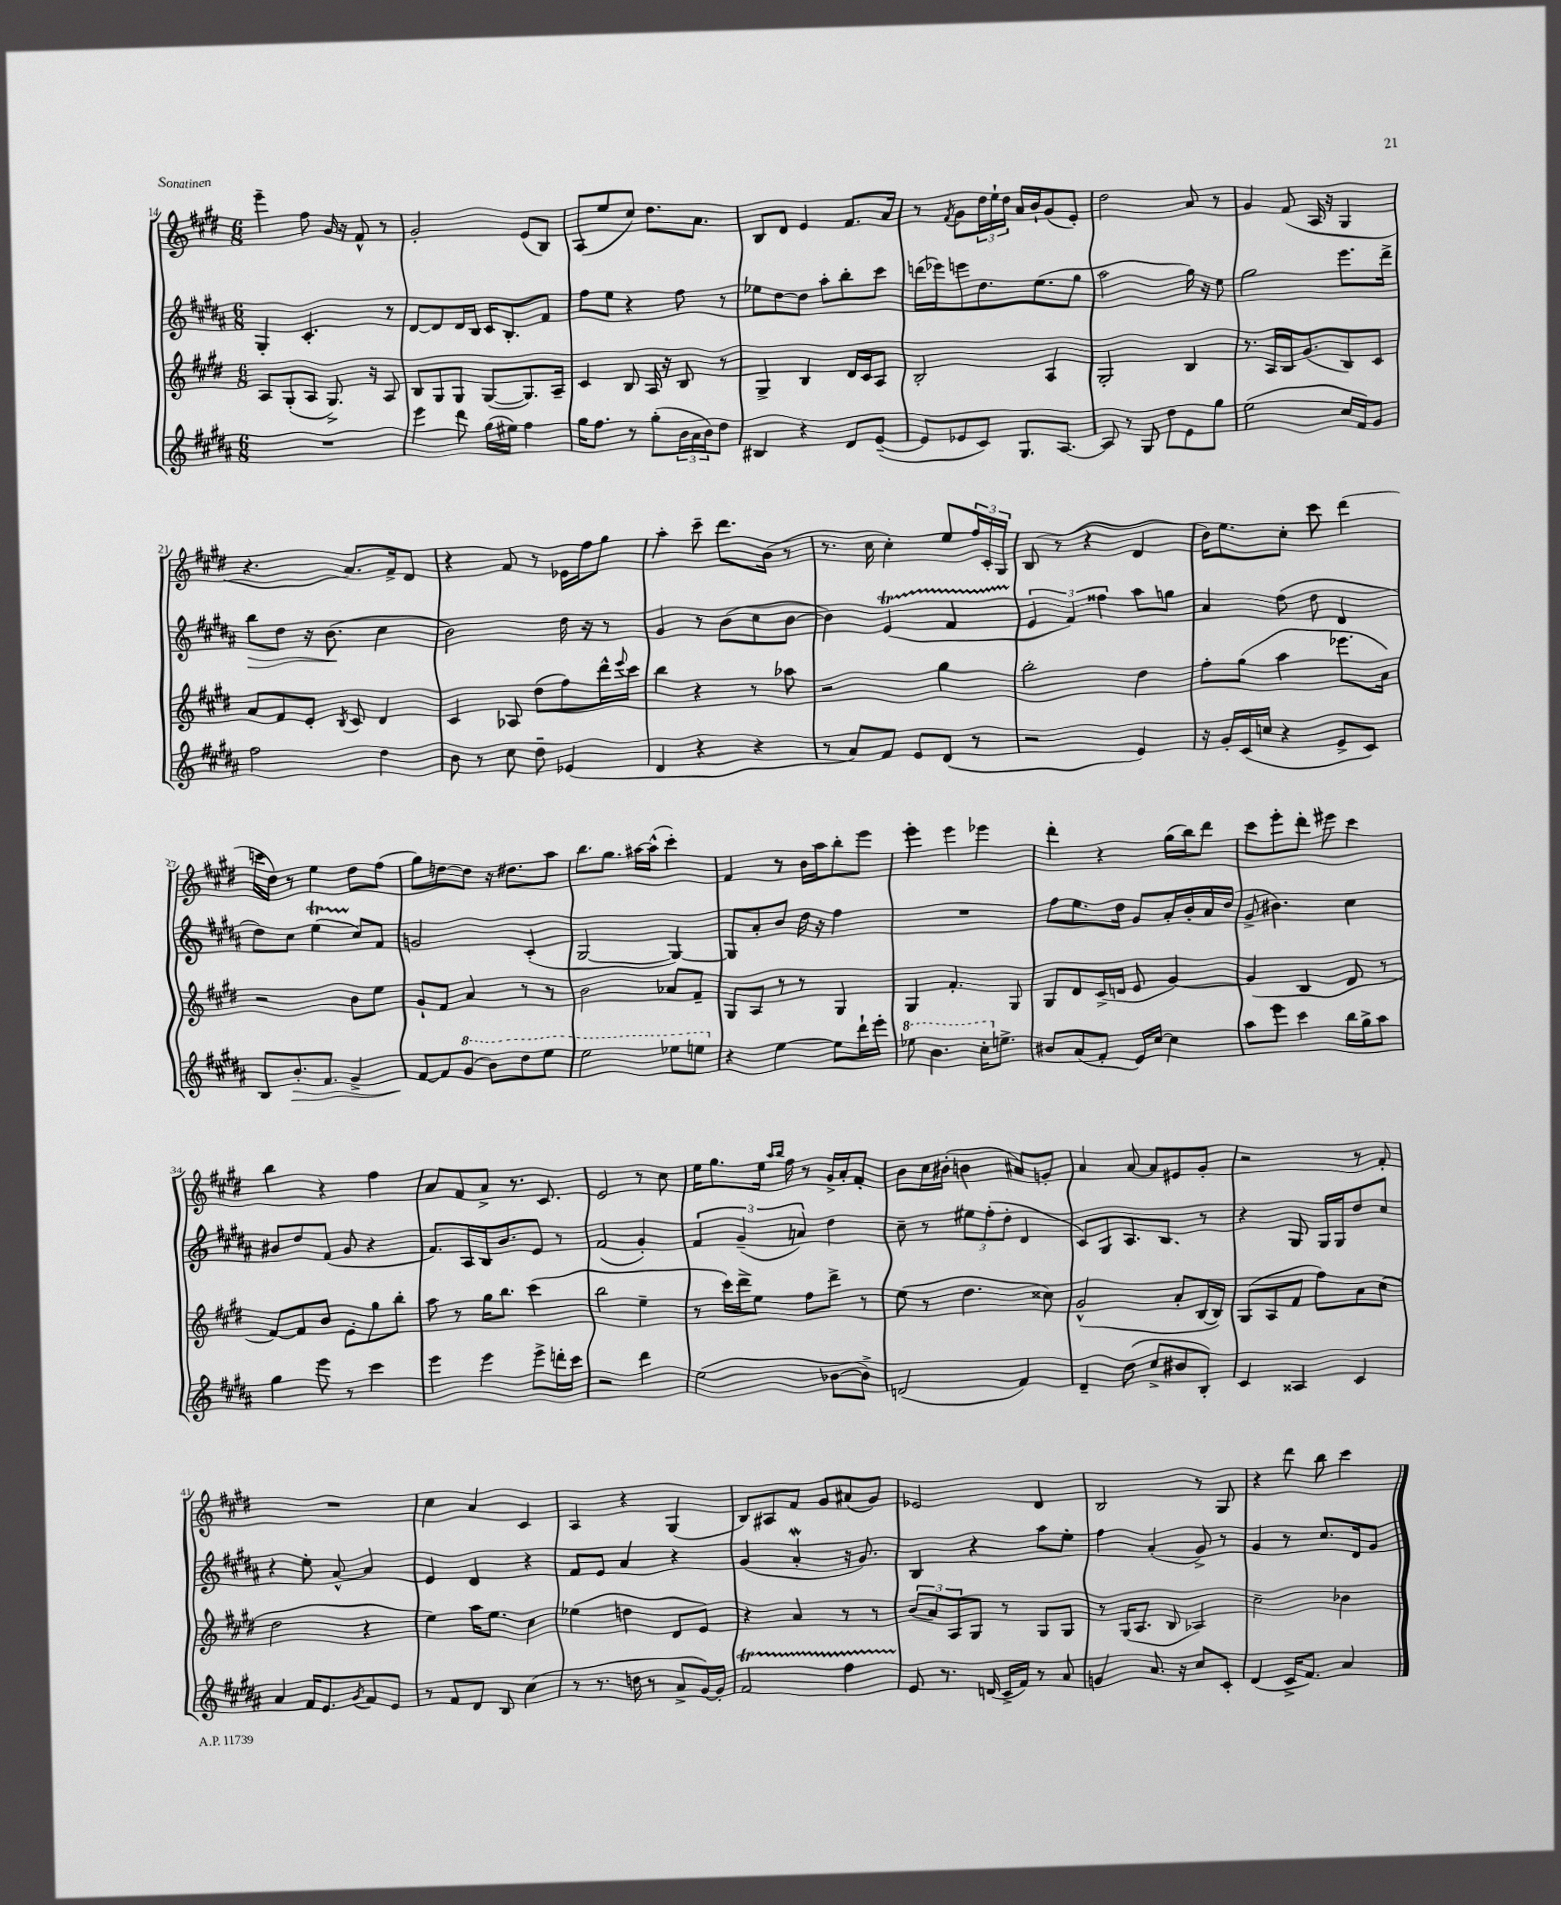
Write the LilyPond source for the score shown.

<<
\new StaffGroup <<
\new Staff = "s0" {
    \clef treble \key e \major \numericTimeSignature \time 6/8
    e'''4-- fis''8 gis'16 r16 fis'8-^ r8 |
    gis'2-. e'8( b8) |
    a8( e''8 cis''8) dis''8. a'8. |
    b8 dis'8 e'4 fis'8. a'16 |
    r8 \acciaccatura { fis'8 } gis'8 \tuplet 3/2 { dis''16 e''16-! dis''16 } a'16 b'16-! gis'8( e'8-.) |
    dis''2 a'8 r8 |
    gis'4 fis'8( a16 r16 gis4 |
    r4. a'8.) fis'16-> dis'8 |
    r4 fis'8 r8 ees'16 fis''16 gis''8 |
    a''4-. cis'''8-- dis'''8. b'16( r8 |
    r8. cis''16 cis''4-.) e''8 \tuplet 3/2 { fis''16 cis'16-. gis16 } |
    b8( r8 r4 dis'4 |
    b'16) e''8. cis''8-. cis'''8 dis'''4( |
    c'''16 dis''16) r8 e''4 dis''8 fis''8( |
    gis''8) d''8~ d''8 r16 dis''8. a''8 |
    b''8. gis''8. ais''16~ ais''16-^( cis'''4-.) |
    fis'4 r8 b'16 a''16 b''8-. e'''8 |
    e'''4-. e'''4 ees'''4 |
    dis'''4-. r4 gis''16( b''16) dis'''8 |
    cis'''8 e'''8-. dis'''8-. eis'''8 cis'''4 |
    b''4 r4 fis''4 |
    a'8 fis'8 a'8-> r8. cis'8. |
    e'2 r8 cis''8 |
    e''16 gis''8. e''16 \grace { a''16 b''16 } fis''16 r8 gis'16-> a'16-. fis'8-. |
    b'8 cis''16 bis'16-.( b'4 ais'8) g'8-. |
    a'4 a'8~ a'8 eis'8 gis'8-. |
    r2 r8 fis'8-. |
    R2. |
    cis''4 a'4 cis'4 |
    a4 r4 gis4( |
    b8) ais8 fis'8 gis'8 ais'8( gis'8) |
    ees'2 dis'4 |
    b2 r8 gis8 |
    r4 dis'''8 b''8 cis'''4 \bar "|." |
}
\new Staff = "s1" {
    \clef treble \key b \major \numericTimeSignature \time 6/8
    gis4-. cis'4.-. r8 |
    dis'8~ dis'8 dis'16 b16 cis'16 b8.-. fis'8 |
    fis''8 e''8 r4 fis''8 r8 |
    ees''8 dis''8~ dis''8 ais''8-. b''8-. cis'''8 |
    d'''16( ees'''16) e'''8 dis''8. e''8.( gis''8 |
    ais''2 gis''16) r16 e''8 |
    gis''2 e'''8. dis'''16-> |
    b''8\> dis''8 r16 b'8.\!( cis''4 |
    b'2) dis''16 r16 r8 |
    gis'4 r8 b'8( cis''8 b'8~ |
    b'4) e'4\startTrillSpan( fis'4 |
    \tuplet 3/2 { e'4\stopTrillSpan fis'4) fisis''4 } ais''8 g''8 |
    ais'4 fis''8( dis''8 dis'4 |
    dis''8) cis''8 e''4\startTrillSpan( cis''8\stopTrillSpan) fis'8 |
    g'2 cis'4-.( |
    gis2~ gis4~) |
    gis8 ais'8-. b'8 dis''16 r16 fis''4 |
    R2. |
    fis''8 e''8. dis''16 gis'8 ais'16-. b'16-. ais'16 dis''16( |
    gis'8-> bis'4.) cis''4 |
    bis'8 dis''8 fis'8( gis'8 r4 |
    fis'8.) ais16 b16 b'8. e'8 r8 |
    fis'2( gis'4-.) |
    \tuplet 3/2 { fis'4 gis'4--( a'4) } dis''4 |
    cis''8-- r8 \tuplet 3/2 { eis''8 fis''8-.( dis''8-. } dis'4 |
    cis'8) gis8 ais8. b8. r8 |
    r4 gis8 gis16 gis16 dis''8 cis''8 |
    r4 e''8-. ais'8~-^ ais'4 |
    e'4 dis'4 r4 |
    fis'8 e'8 ais'4 r4 |
    gis'4( ais'4-.\mordent r16 gis'8.) |
    b4 r4 ais''8 e''8-. |
    fis''4 ais'4-.( gis'8->) r8 |
    gis'4 r8 cis''8. dis'16 gis'8 \bar "|." |
}
\new Staff = "s2" {
    \clef treble \key e \major \numericTimeSignature \time 6/8
    a8 gis8-.( a8 gis8.->) r16 a8 |
    b8 gis8 gis8 gis8~( gis8.) a16-- |
    cis'4 b8 a16 r16 b8 r8 |
    gis4-> b4 dis'16 cis'16 a8 |
    b2-. a4 |
    gis2-. b4 |
    r8. a16 b16 gis'8.( b8) cis'8 |
    a'8 fis'8 e'8-. \acciaccatura { b8 } cis'8 dis'4 |
    cis'4 aes8 dis''8( fis''8) dis'''16-^ \appoggiatura { e'''8 } cis'''16 |
    b''4 r4 r8 aes''8 |
    r2 gis''4 |
    b''2-. dis''4 |
    fis''8-. gis''8( a''4 ees'''8. a'16) |
    r2 b'8 e''8 |
    gis'8-! fis'8 a'4 r8 r8 |
    b'2 aes'8 fis'8-- |
    gis8 a8 r8 r8 gis4 |
    gis4 fis'4.-. gis8 |
    gis8 dis'8 cis'16->( d'16 e'8 gis'4~) |
    gis'4( b4 dis'8 r8 |
    fis'8~) fis'8 b'8 e'8-. gis''8 b''8-. |
    a''8 r8 gis''16 b''8. cis'''4( |
    b''2 e''4-- |
    r8 cis'''16) dis'''16-> e''8 fis''8 dis'''8-> r8 |
    e''8( r8 dis''4. cisis''8) |
    gis'2-^( a'8-. b16~ b16) |
    gis8( a8 fis'8 fis''8) a'8 cis''8( |
    dis''2 r4 |
    e''4) a''16 e''8. cis''4 |
    ees''4( d''4 dis'8 e'8) |
    r4 a'4 r8 r8 |
    \tuplet 3/2 { b'8( a'8) a8 } gis8 r8 gis8 gis8 |
    r8 gis16( a8. b8 aes4) |
    cis''2-- bes'4 \bar "|." |
}
\new Staff = "s3" {
    \clef treble \key b \major \numericTimeSignature \time 6/8
    R2. |
    e'''4 dis'''8 gis''16( eis''16) fis''4 |
    gis''16 fis''8. r8 gis''8-.( \tuplet 3/2 { b'16 ais'16 b'16) } dis''8 |
    bis4 r4 dis'8 e'8~--( |
    e'8 ees'8 cis'8) gis8. ais8.~ |
    ais8 r8 gis8 dis''8 e'8 gis''8 |
    e''2( cis''16 fis'16) gis'8 |
    fis''2 dis''4 |
    b'8 r8 cis''8 dis''8-- ees'4( |
    dis'4 r4 r4 |
    r8 ais'8) fis'8 e'8 dis'8( r8 |
    r2 e'4) |
    r16 gis'16-. cis'16( c''16 r4 e'8-> cis'8) |
    b8 b'8.-.\> fis'8. gis'4-> |
    fis'8~\! fis'8 \ottava #1 gis''8( b''8) dis'''8 e'''8 |
    e'''2 ees'''8 e'''8 \ottava #0 |
    r4 e''4~ e''8 dis'''16-! e'''16-. |
    \ottava #1 ees'''8 b''4. cis'''16-. \ottava #0 e''!8.-> |
    bis'8 ais'8( fis'8-. e'16) cis''16~ cis''4 |
    ais''8 e'''8 cis'''4 b''16 gis''16-> ais''8 |
    gis''4 e'''8 r8 cis'''4 |
    e'''4 e'''4 e'''8-> d'''16-. cis'''16 |
    r2 dis'''4 |
    e''2( bes'8~ bes'8->) |
    d'2( fis'4) |
    dis'4-- dis''8( cis''8-> bis'8 b8-.) |
    cis'4 aisis4 cis'4 |
    ais'4 fis'16 e'8. \acciaccatura { gis'8 } fis'8 e'8 |
    r8 fis'8 dis'8 b8 cis''4( |
    r8 r8. d''16 r8 ais'8-> gis'16~) gis'16-. |
    fis'2\startTrillSpan fis''4 |
    e'8\stopTrillSpan r8. d'16( cis'16-> fis'16) r8 ais'8 |
    g'4 ais'8. r16 cis''8 cis'8-. |
    dis'4( cis'16-> fis'8.) ais'4 \bar "|." |
}
>>
>>
\layout { \context { \Score currentBarNumber = #14 } }
